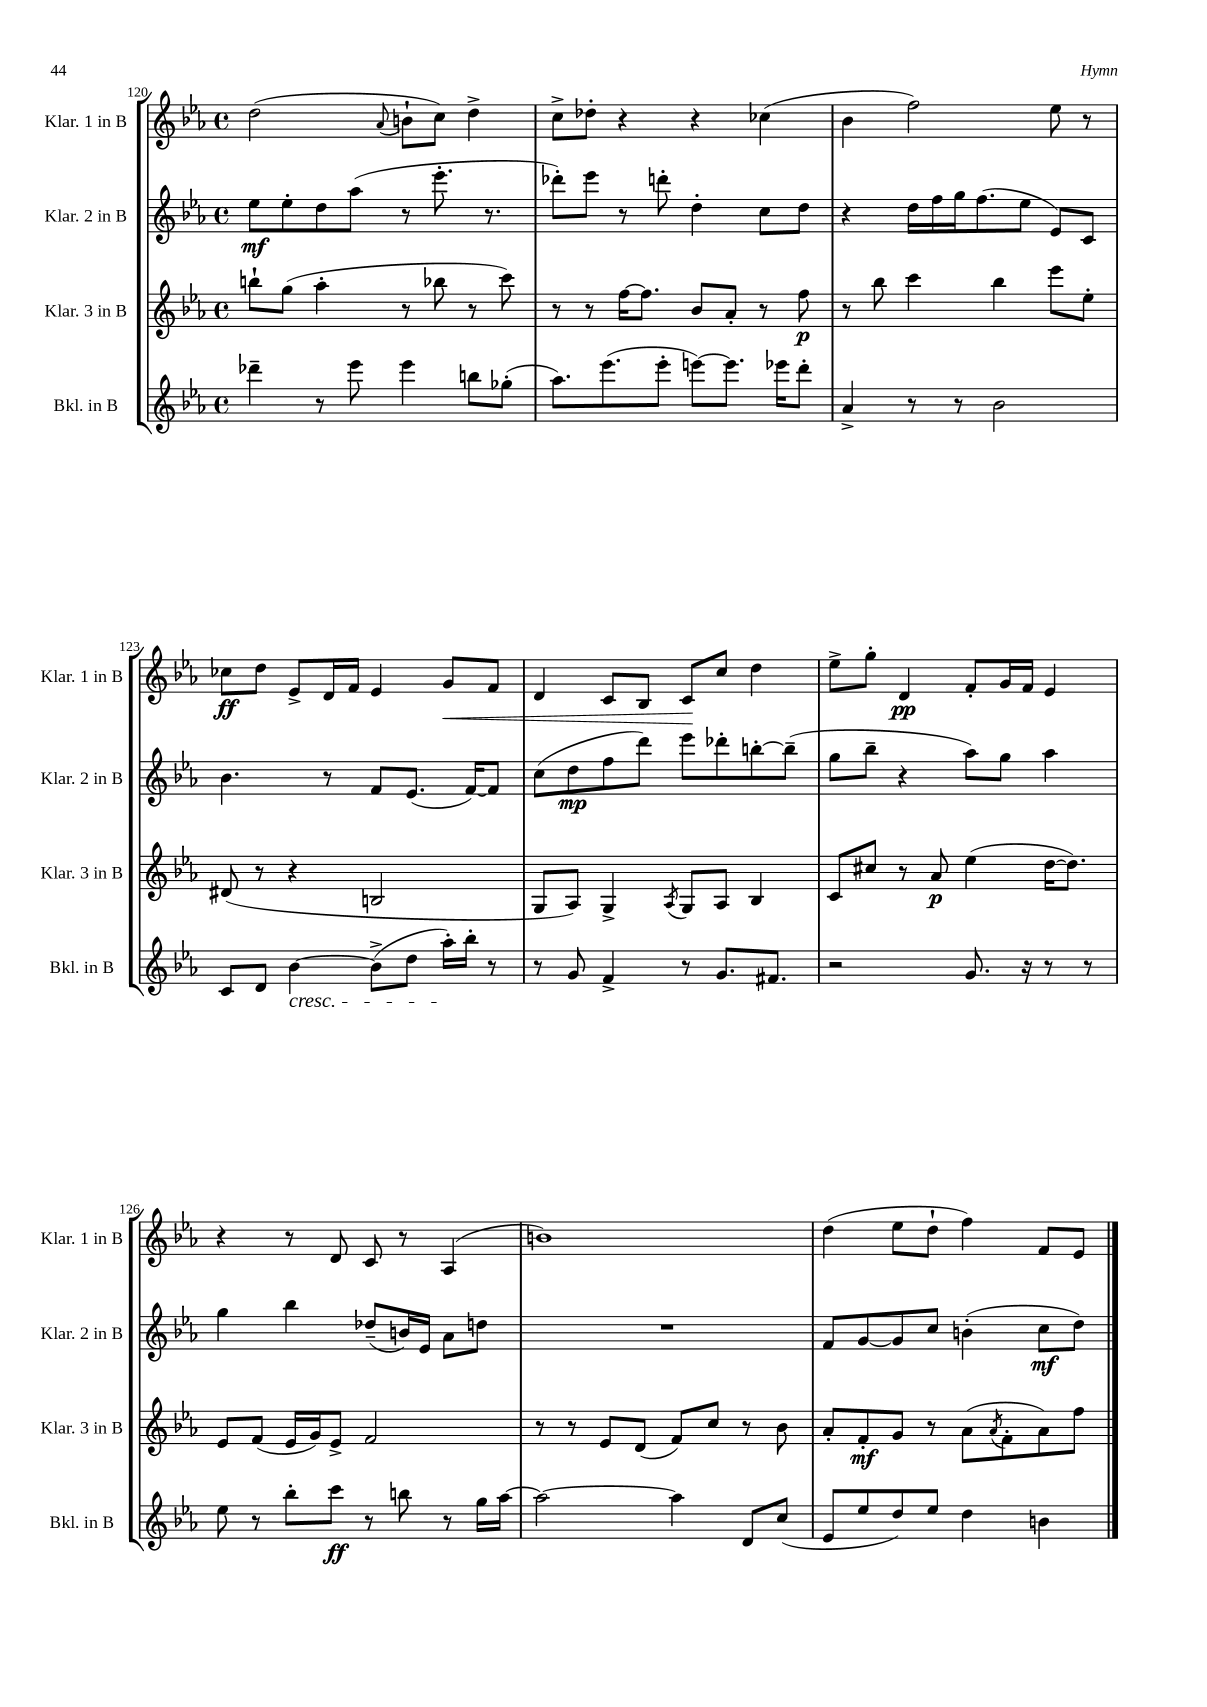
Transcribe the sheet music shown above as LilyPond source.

<<
\new StaffGroup <<
\new Staff = "s0" \with { instrumentName = "Klar. 1 in B" shortInstrumentName = "Klar. 1 in B" } {
    \clef treble \key ees \major \defaultTimeSignature \time 4/4
    d''2( \appoggiatura { aes'8 } b'8-! c''8) d''4-> |
    c''8-> des''8-. r4 r4 ces''4( |
    bes'4 f''2) ees''8 r8 |
    ces''8\ff d''8 ees'8-> d'16 f'16 ees'4 g'8\< f'8 |
    d'4 c'8 bes8 c'8\! c''8 d''4 |
    ees''8-> g''8-. d'4\pp f'8-. g'16 f'16 ees'4 |
    r4 r8 d'8 c'8 r8 aes4( |
    b'1) |
    d''4( ees''8 d''8-! f''4) f'8 ees'8 \bar "|." |
}
\new Staff = "s1" \with { instrumentName = "Klar. 2 in B" shortInstrumentName = "Klar. 2 in B" } {
    \clef treble \key ees \major \defaultTimeSignature \time 4/4
    ees''8\mf ees''8-. d''8 aes''8( r8 ees'''8.-. r8. |
    des'''8-.) ees'''8 r8 d'''8-. d''4-. c''8 d''8 |
    r4 d''16 f''16 g''16 f''8.( ees''8 ees'8) c'8 |
    bes'4. r8 f'8 ees'8.( f'16~) f'8 |
    c''8( d''8\mp f''8 d'''8) ees'''8 des'''8-. b''8~-. b''8--( |
    g''8 bes''8-- r4 aes''8) g''8 aes''4 |
    g''4 bes''4 des''8--( b'16) ees'16 aes'8 d''8 |
    R1 |
    f'8 g'8~ g'8 c''8 b'4-.( c''8\mf d''8) \bar "|." |
}
\new Staff = "s2" \with { instrumentName = "Klar. 3 in B" shortInstrumentName = "Klar. 3 in B" } {
    \clef treble \key ees \major \defaultTimeSignature \time 4/4
    b''8-! g''8( aes''4-. r8 bes''8 r8 c'''8) |
    r8 r8 f''16~ f''8. bes'8 aes'8-. r8 f''8\p |
    r8 bes''8 c'''4 bes''4 ees'''8 ees''8-. |
    dis'8( r8 r4 b2 |
    g8 aes8) g4-> \acciaccatura { aes8 } g8 aes8 bes4 |
    c'8 cis''8 r8 aes'8\p ees''4( d''16~ d''8.) |
    ees'8 f'8( ees'16 g'16) ees'8-> f'2 |
    r8 r8 ees'8 d'8( f'8) c''8 r8 bes'8 |
    aes'8-. f'8-.\mf g'8 r8 aes'8( \acciaccatura { aes'8 } f'8-. aes'8) f''8 \bar "|." |
}
\new Staff = "s3" \with { instrumentName = "Bkl. in B" shortInstrumentName = "Bkl. in B" } {
    \clef treble \key ees \major \defaultTimeSignature \time 4/4
    des'''4-- r8 ees'''8 ees'''4 b''8 ges''8-.( |
    aes''8.) ees'''8.( ees'''8-. e'''8~) e'''8. ees'''16 d'''8-. |
    aes'4-> r8 r8 bes'2 |
    c'8 d'8 bes'4~\cresc bes'8->( d''8 aes''16-.\!) bes''16-. r8 |
    r8 g'8 f'4-> r8 g'8. fis'8. |
    r2 g'8. r16 r8 r8 |
    ees''8 r8 bes''8-. c'''8\ff r8 b''8 r8 g''16 aes''16~ |
    aes''2~ aes''4 d'8 c''8( |
    ees'8 ees''8 d''8) ees''8 d''4 b'4 \bar "|." |
}
>>
>>
\layout { \context { \Score currentBarNumber = #120 } }
